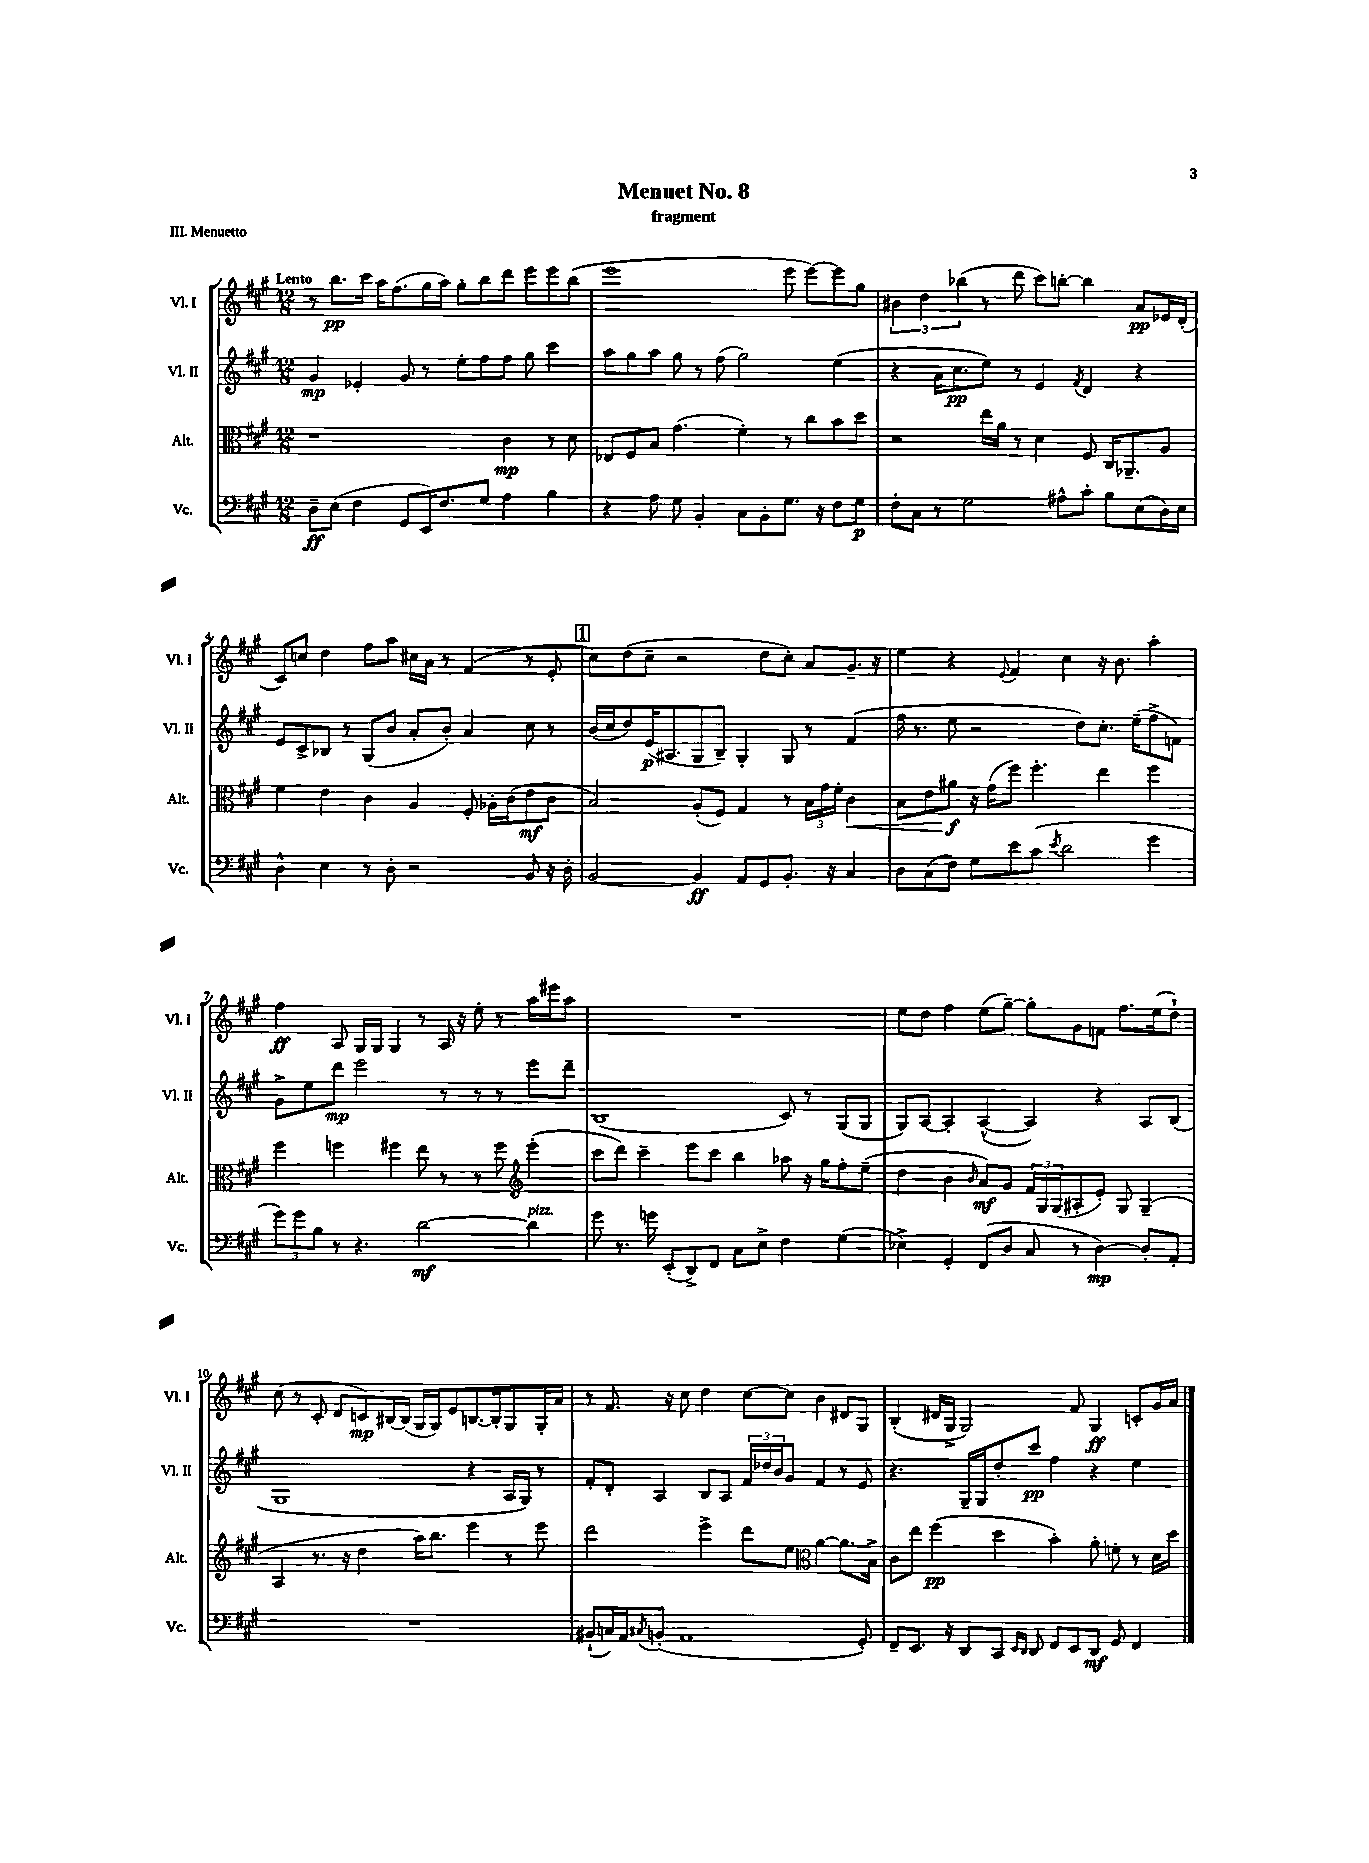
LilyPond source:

\header { title = "Menuet No. 8" subtitle = "fragment" piece = "III. Menuetto" }
<<
\new StaffGroup <<
\new Staff = "s0" \with { instrumentName = "Vl. I" shortInstrumentName = "Vl. I" } {
    \clef treble \key a \major \numericTimeSignature \time 12/8 \tempo "Lento"
    r8 b''8.\pp cis'''16 a''16 fis''8.( gis''16 a''16) gis''8-. b''8 d'''8 e'''8 e'''8 b''8( |
    e'''1 e'''8 e'''8~) e'''8 gis''8 |
    \tuplet 3/2 { bis'4 d''4 bes''4( } r8 d'''8 cis'''8) b''8~-. b''4 a'8\pp ees'16 d'16-.( |
    cis'8) c''8 d''4 fis''8 a''8 cis''16 a'16 r8 fis'4( r8 e'8-. |
    \mark \markup { \box "1" } cis''8) d''8( cis''8-- r2 d''8 cis''8-.) a'8 gis'8.-- r16 |
    e''4 r4 \appoggiatura { e'8 } fis'4 cis''4 r16 b'8. a''4-. |
    fis''4\ff a8 gis16 gis16 gis4 r8 a16 r16 e''8-. r8 a''16 eis'''16 a''8 |
    R1. |
    e''8 d''8 fis''4 e''8( gis''8~--) gis''8-. gis'8 f'8 fis''8. e''16( d''8-!) |
    cis''8( r8 cis'8-. d'8 c'8\mp) bis16~ bis16( gis16 gis16) e'8 b8.~ b16-. gis8 gis16-. a'16 |
    r8 fis'8. r16 cis''8 d''4 cis''8~ cis''8 b'4 dis'8 gis8 |
    b4-.( dis'16 gis16-> gis2) fis'8 gis4\ff c'8-. gis'16 a'16 \bar "|." |
}
\new Staff = "s1" \with { instrumentName = "Vl. II" shortInstrumentName = "Vl. II" } {
    \clef treble \key a \major \numericTimeSignature \time 12/8
    gis'4\mp ees'4-. gis'8 r8 e''8-. fis''8 fis''8 gis''8 cis'''4 |
    a''8 gis''8 a''8 gis''8 r8 fis''8( gis''2) e''4( |
    r4 a'16 cis''8.\pp e''8) r8 e'4 \acciaccatura { fis'8 } d'4 r4 |
    e'8 cis'8-> bes8 r8 gis8( b'8 a'8-. b'8-.) a'4 cis''8 r8 |
    \mark \markup { \box "1" } b'16( cis''16 d''8) e'16\p( ais8. gis8 b8--) gis4-. gis8 r8 fis'4( |
    fis''16 r8. e''8 r2 d''8) cis''8.-. e''16--( fis''8-> f'8) |
    gis'8-> e''8 d'''8\mp e'''2 r8 r8 r8 e'''8 d'''8-- |
    b1( cis'8) r8 gis8( gis8 |
    gis8) a8~ a4-. a4~-^( a4) r4 a8 b8( |
    gis1 r4 a16 gis16) r8 |
    fis'8-. d'8-. a4 b8 a8 \tuplet 3/2 { fis'16 des''16 b'16 } gis'8 fis'4 r8 e'8 |
    r4. gis16-- gis16 d''8-. cis'''8\pp fis''4 r4 e''4 \bar "|." |
}
\new Staff = "s2" \with { instrumentName = "Alt." shortInstrumentName = "Alt." } {
    \clef alto \key a \major \numericTimeSignature \time 12/8
    r1 cis'4\mp r8 d'8 |
    ees8 fis8 b8 gis'4.( fis'4-.) r8 cis''8 b'8 d''8 |
    r2 e''16 a'16 r8 d'4 fis8 cis16 aes,8.-- a8 |
    fis'4 e'4 cis'4 a4 fis8-. aes16-. cis'16( e'8\mf cis'8 |
    \mark \markup { \box "1" } b2) a8-.( fis8) gis4 r8 \tuplet 3/2 { b16 gis'16 fis'16-. } cis'4\< |
    b8 e'8 ais'8\f\! r16 gis'16( fis''8) fis''4.-. e''4 fis''4 |
    fis''4 f''4 fis''4 e''8 r8 r8 fis''8 \clef treble e'''4-.( |
    cis'''8 d'''8) cis'''4-- e'''8 cis'''8 b''4 aes''8 r16 gis''16 fis''8-. e''8--( |
    d''4 b'4 \grace { b'16 } a'8\mf) gis'8 \tuplet 3/2 { fis'16 gis16 gis16( } ais8-. e'8-.) gis8 gis4--( |
    a4 r8. r16 d''4 a''16) b''8. e'''4 r8 e'''8 |
    d'''2 e'''4-> d'''8 e''8 \clef alto a'4~ a'8. b16-> |
    cis'8 e''8 fis''4\pp( d''4 b'4-.) a'8-. f'8-. r8 d'16 d''16 \bar "|." |
}
\new Staff = "s3" \with { instrumentName = "Vc." shortInstrumentName = "Vc." } {
    \clef bass \key a \major \numericTimeSignature \time 12/8
    d8--\ff e8( fis4 gis,8 e,16) fis8. gis8 a4 b4 |
    r4 a8 gis8 b,4-. cis8 b,8-. gis8. r16 fis8 gis8\p |
    fis8-. cis8 r8 gis2 ais8-^ cis'8-. b8 e8( d16) e16 |
    d4-^ e4 r8 d8-. r2 b,8 r16 d16-. |
    \mark \markup { \box "1" } b,2~ b,4\ff a,8 gis,8 b,8.-. r16 cis4 |
    d8 cis8( fis8) gis8 e'8 cis'8( \acciaccatura { e'8 } d'2 gis'4 |
    \tuplet 3/2 { gis'8) gis'8 b8 } r8 r4. d'2~\mf d'4^\markup { \italic "pizz." } |
    gis'8 r8. g'16 e,8-.( d,8->) fis,8 cis8 e8-> fis4 gis4( |
    ees4->) gis,4-. fis,8( d8 cis8 r8 d4~\mp) d8-. a,8-. |
    R1. |
    bis,8-!( c16) a,16 \acciaccatura { cis8 } b,8-.( a,1 gis,8-.) |
    fis,8-- e,8. r16 d,8 cis,8 \grace { e,16 d,16 } d,8 fis,8 e,8 d,8\mf gis,8 fis,4 \bar "|." |
}
>>
>>
